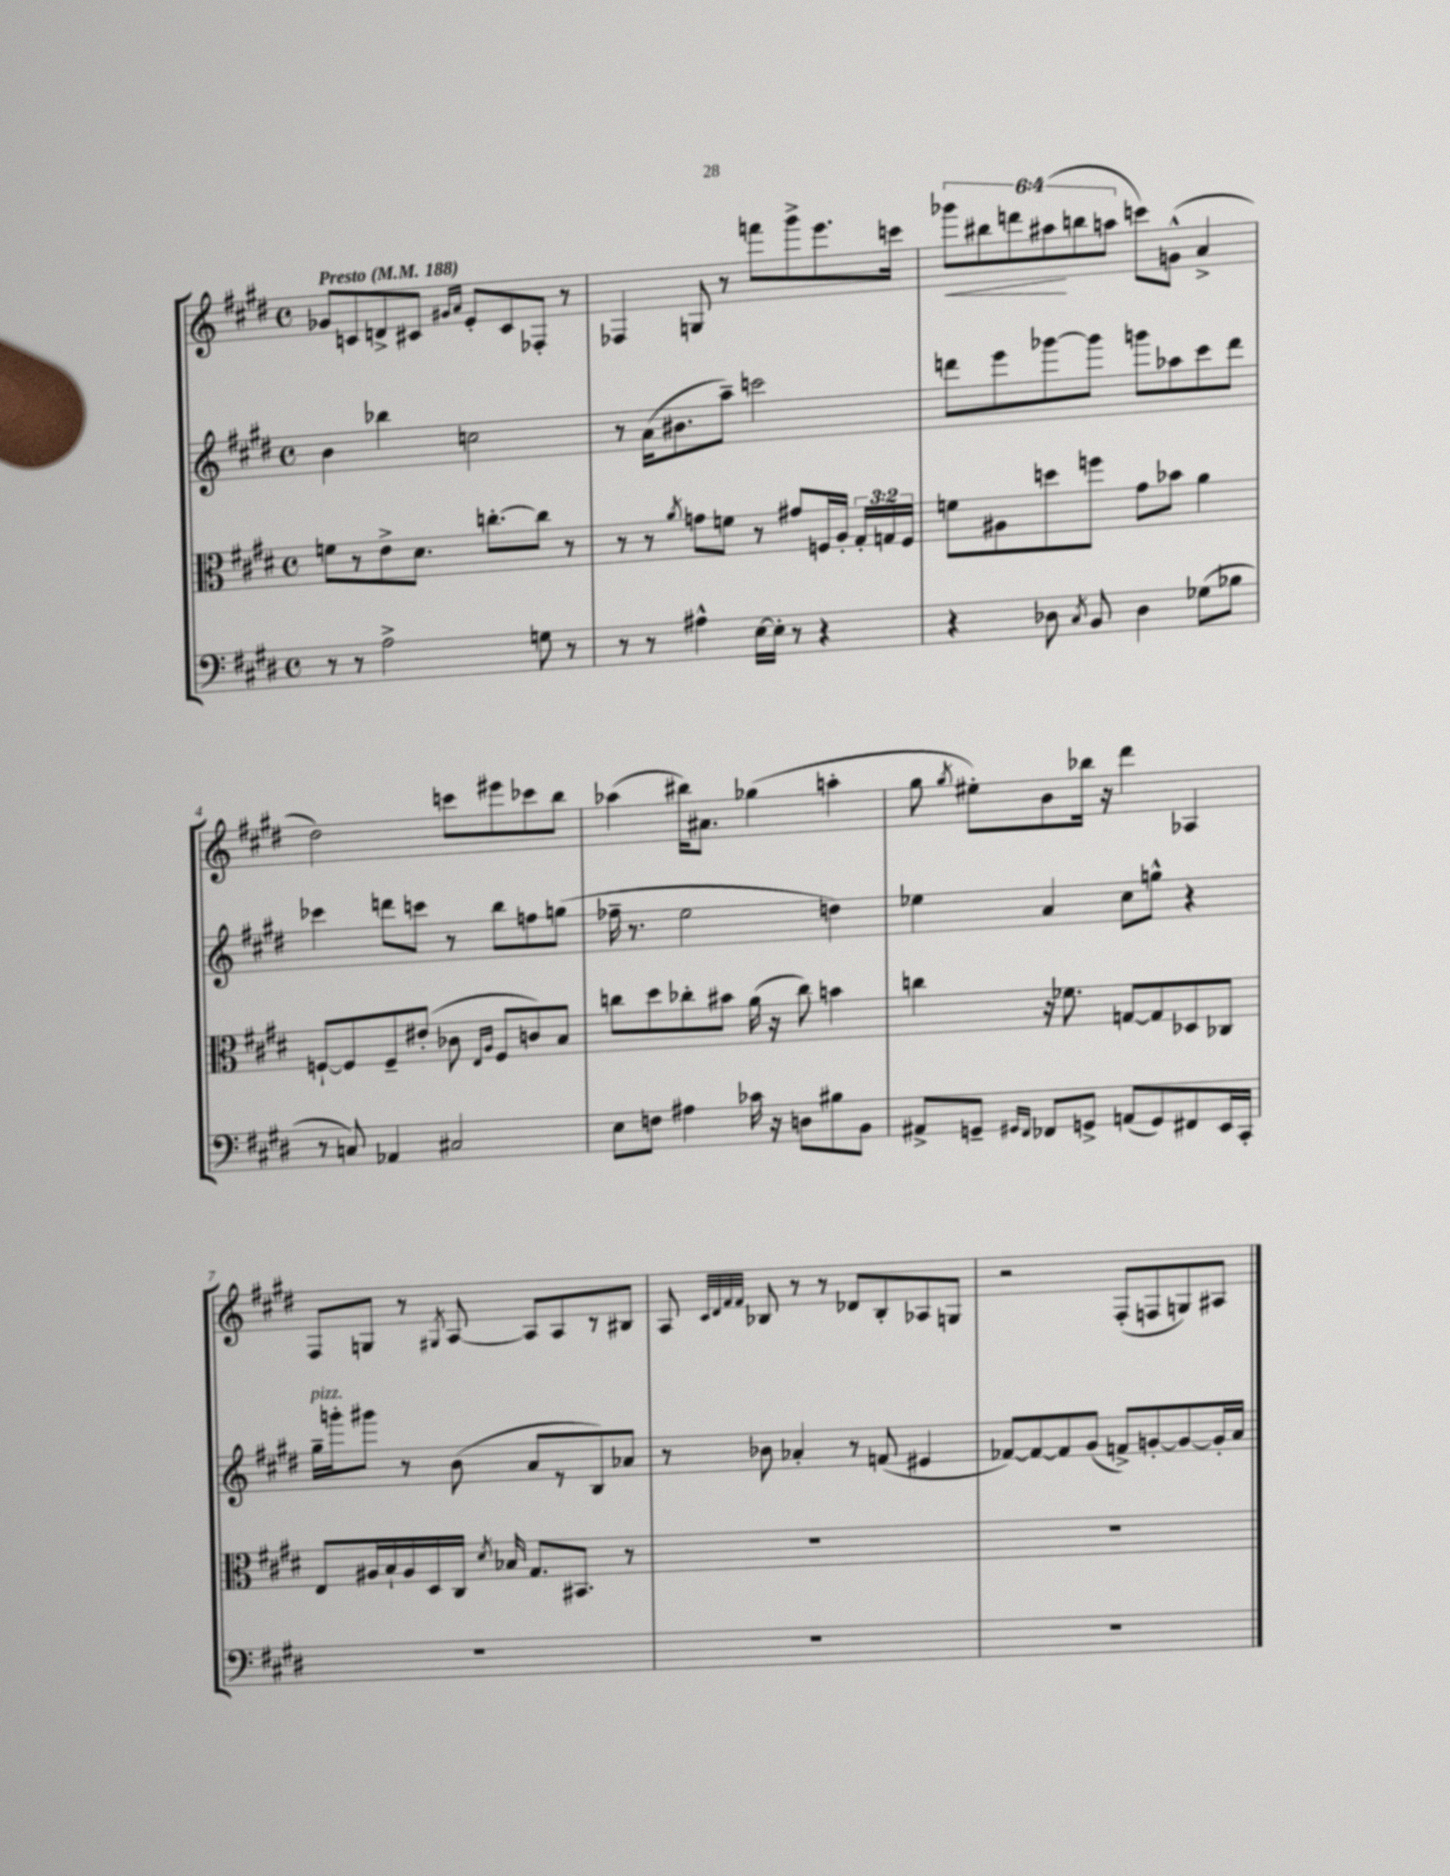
<<
\new StaffGroup <<
\new Staff = "s0" {
    \clef treble \key e \major \defaultTimeSignature \time 4/4 \override Staff.TupletNumber.text = #tuplet-number::calc-fraction-text \tempo "Presto" 4 = 188
    \autoBeamOff ges'8[ c'8 d'8-> cis'8] \grace { gis'16[ a'16] } e'8[-. cis'8 fes8]-. r8 |
    fes4 g8 r8 f'''8[ gis'''8-> e'''8. c'''16] |
    \tuplet 6/4 { ges'''8[\< bis''8 d'''8 ais''8\!( b''8 a''8] } c'''8[) g'8]-^( a'4-> |
    dis''2) c'''8[ eis'''8 ces'''8 b''8] |
    aes''4( bis''16[) ais'8.] ges''4( a''4-. |
    gis''8 \acciaccatura { gis''8 } eis''8[-.) b'8 bes''16] r16 dis'''4 aes4 |
    fis8[ g8] r8 \acciaccatura { gis8 } a8~ a8[ a8 r8 bis8] |
    a8 \grace { cis'32[ dis'32 fis'32 fis'32] } bes8 r8 r8 des'8[ bes8-. aes8 g8] |
    r2 fis8[-.( f8 g8) ais8] \bar "|." |
}
\new Staff = "s1" {
    \clef treble \key e \major \defaultTimeSignature \time 4/4
    \autoBeamOff b'4 bes''4 c''2 |
    r8 a'16[( bis'8. a''8]--) c'''2 |
    d'''8[ e'''8 ges'''8~ ges'''8] g'''8[ aes''8 cis'''8 d'''8] |
    ces'''4 d'''8[ c'''8] r8 b''8[ f''8 g''8]( |
    fes''16-- r8. e''2 d''4) |
    ees''4 a'4 cis''8[ g''8]-^ r4 |
    gis''16[--^\markup { \italic "pizz." } g'''16-. gis'''8] r8 b'8( a'8[ r8 b8) aes'8] |
    r8 bes'8 aes'4-. r8 f'8( eis'4 |
    fes'8[~) fes'8~ fes'8 gis'8]( f'8[->) g'8~-. g'8~ g'16-. a'16] \bar "|." |
}
\new Staff = "s2" {
    \clef alto \key e \major \defaultTimeSignature \time 4/4 \override Staff.TupletNumber.text = #tuplet-number::calc-fraction-text
    \autoBeamOff f'8[ r8 e'8-> dis'8.] c''8.[~-. c''8] r8 |
    r8 r8 \acciaccatura { a'8 } g'8[ f'8] r8 gis'8[ f16 a16]-. \tuplet 3/2 { gis16[-. g16 f16] } |
    f'8[ ais8 d''8 f''8] gis'8[ bes'8] a'4 |
    f8[~-! f8 f8-- eis'8]-.( ces'8 \grace { e16[ a16] } f8[ c'8) b8] |
    c''8[ dis''8 ces''8-. bis'8] a'16( r16 ces''8) b'4 |
    c''4 r16 fes'8. g8[~ g8 des8 ces8] |
    e8[ ais16 b16-! ais16 dis16 cis16] \acciaccatura { dis'8 } bes16 gis8.[ bis,8.] r8 |
    R1 |
    R1 \bar "|." |
}
\new Staff = "s3" {
    \clef bass \key e \major \defaultTimeSignature \time 4/4
    \autoBeamOff r8 r8 a2-> g8 r8 |
    r8 r8 ais4-^ e16[~ e16]-. r8 r4 |
    r4 des8 \acciaccatura { cis8 } b,8 des4 ges8[( bes8] |
    r8 c8) aes,4 cis2 |
    e8[ f8] ais4 ces'16 r16 d8[ bis8 b,8] |
    ais,8[-> g,8]-- \grace { gis,16[ fis,16] } fes,8[ g,8]-> a,8[( g,8) fis,8 e,16 cis,16]-. |
    R1 |
    R1 |
    R1 \bar "|." |
}
>>
>>
